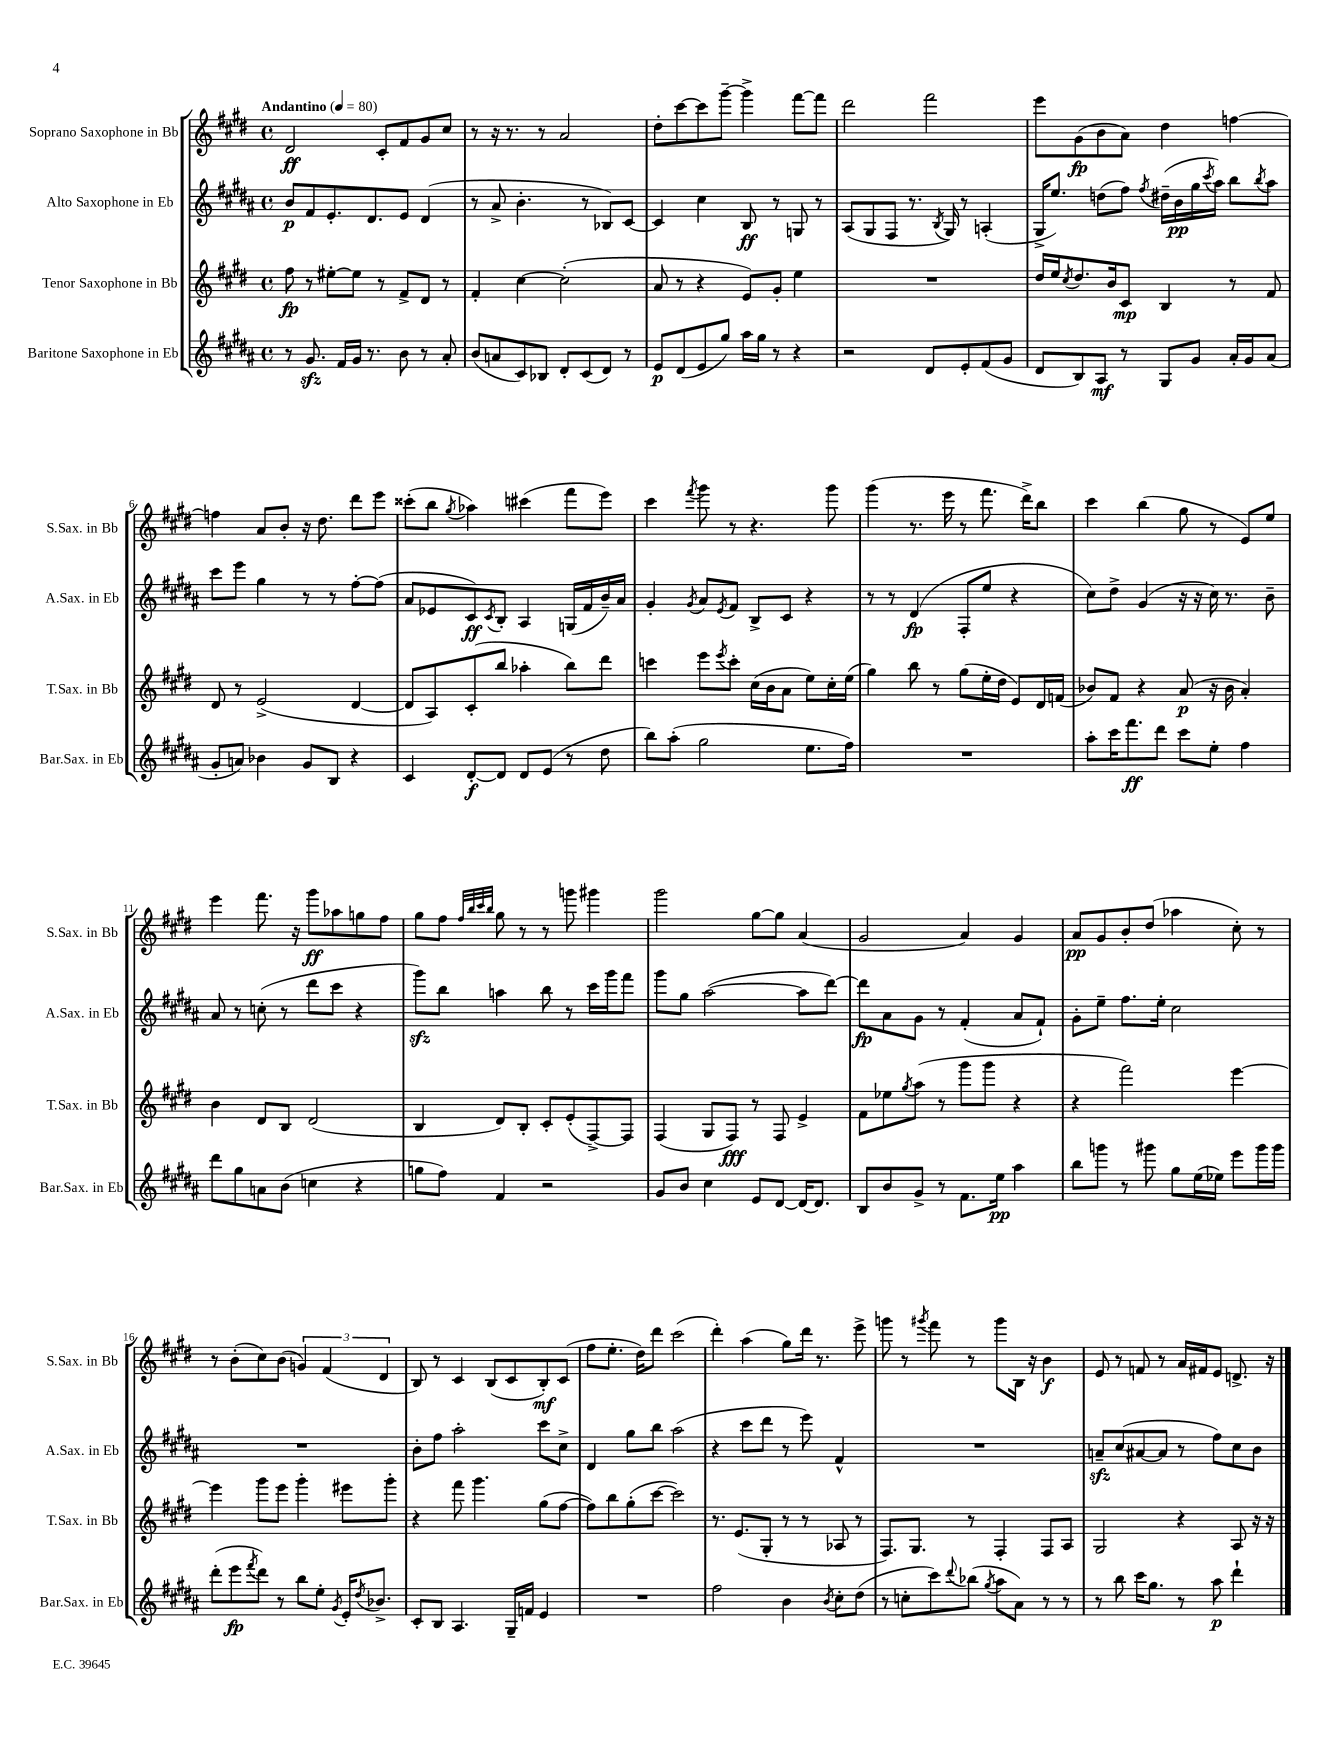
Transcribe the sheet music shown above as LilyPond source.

<<
\new StaffGroup <<
\new Staff = "s0" \with { instrumentName = "Soprano Saxophone in Bb" shortInstrumentName = "S.Sax. in Bb" } {
    \clef treble \key e \major \defaultTimeSignature \time 4/4 \tempo "Andantino" 4 = 80
    dis'2\ff cis'8-. fis'8 gis'8 cis''8 |
    r8 r16 r8. r8 a'2 |
    dis''8-. cis'''8~ cis'''8 gis'''8~-- gis'''4-> fis'''8~ fis'''8 |
    dis'''2 fis'''2 |
    e'''8 gis'8\fp( b'8 a'8) dis''4 f''4~ |
    f''4 a'8 b'8-. r16 dis''8. dis'''8 e'''8 |
    cisis'''8-.( b''8 \acciaccatura { gis''8 } aes''4) cis'''4( fis'''8 e'''8) |
    cis'''4 \acciaccatura { fis'''8 } gis'''8 r8 r4. gis'''8 |
    gis'''4( r8. e'''16 r8 fis'''8. dis'''16->) b''8 |
    cis'''4 b''4( gis''8 r8 e'8) e''8 |
    e'''4 fis'''8. r16 gis'''8\ff aes''8 g''8 fis''8 |
    gis''8 fis''8 \grace { fis''32 b''32 cis'''32 b''32 } gis''8 r8 r8 g'''8 gis'''4 |
    gis'''2 gis''8~ gis''8 a'4( |
    gis'2 a'4) gis'4 |
    a'8\pp gis'8 b'8-. dis''8( aes''4 cis''8-.) r8 |
    r8 b'8-.( cis''8) b'8( \tuplet 3/2 { g'4) fis'4( dis'4 } |
    b8) r8 cis'4 b8( cis'8 b8-.\mf) cis'8( |
    fis''8 e''8.-. dis''16) dis'''8 cis'''2( |
    dis'''4-.) a''4( gis''8) dis'''16 r8. e'''8-> |
    g'''8 r8 \acciaccatura { gis'''8 } fis'''8 r8 gis'''8 b16 r16 b'4\f |
    e'8 r8 f'8 r8 a'16 fis'16 e'8 d'8.-> r16 \bar "|." |
}
\new Staff = "s1" \with { instrumentName = "Alto Saxophone in Eb" shortInstrumentName = "A.Sax. in Eb" } {
    \clef treble \key b \major \defaultTimeSignature \time 4/4
    b'8\p fis'8 e'8.-. dis'8. e'8 dis'4( |
    r8 ais'8-> b'4.-. r8 bes8) cis'8~ |
    cis'4 cis''4 b8\ff r8 g8 r8 |
    ais8( gis8 fis8 r8. \acciaccatura { b8 } gis16) r8 a4-.( |
    gis16-> e''8.) d''8( fis''8) \acciaccatura { fis''8 } dis''16--( b'16\pp gis''16 \acciaccatura { cis'''8 } ais''16) b''8 \acciaccatura { b''8 } ais''8 |
    cis'''8 e'''8 gis''4 r8 r8 fis''8~-. fis''8( |
    ais'8 ees'8 cis'8\ff) \acciaccatura { cis'8 } b8-. ais4 g16( fis'16 b'16--) ais'16 |
    gis'4-. \acciaccatura { gis'8 } ais'8 \acciaccatura { e'8 } fis'8 b8-> cis'8 r4 |
    r8 r8 dis'4\fp( fis8-. e''8 r4 |
    cis''8) dis''8-> gis'4( r16 r16 cis''16) r8. b'8-- |
    ais'8 r8 c''8-.( r8 dis'''8 cis'''8 r4 |
    gis'''8\sfz) b''8 a''4 b''8 r8 cis'''16 gis'''16 fis'''8 |
    gis'''8 gis''8 ais''2~( ais''8 dis'''8~) |
    dis'''8\fp ais'8 gis'8 r8 fis'4-.( ais'8 fis'8-!) |
    gis'8-. e''8-- fis''8. e''16-. cis''2 |
    R1 |
    b'8-. fis''8 ais''2-. cis'''8 cis''8-> |
    dis'4 gis''8 b''8 ais''2( |
    r4 cis'''8 dis'''8 r8 e'''8) fis'4-^ |
    R1 |
    a'8--\sfz cis''8( ais'8~ ais'8 r8 fis''8) cis''8 b'8 \bar "|." |
}
\new Staff = "s2" \with { instrumentName = "Tenor Saxophone in Bb" shortInstrumentName = "T.Sax. in Bb" } {
    \clef treble \key e \major \defaultTimeSignature \time 4/4
    fis''8\fp r8 eis''8~-. eis''8 r8 fis'8-> dis'8 r8 |
    fis'4-. cis''4~ cis''2-.( |
    a'8 r8 r4 e'8) gis'8-. e''4 |
    R1 |
    dis''16 e''16 \acciaccatura { cis''8 } dis''8. b'16 cis'8\mp b4 r8 fis'8 |
    dis'8 r8 e'2->( dis'4~ |
    dis'8 a8) cis'8-.( b''8 aes''4-. b''8) dis'''8 |
    c'''4 e'''8 \acciaccatura { e'''8 } c'''8-. cis''16( b'16 a'8 e''8) cis''16-. e''16( |
    gis''4) b''8 r8 gis''8( e''16-. dis''16 e'8) dis'16 f'16( |
    bes'8) fis'8 r4 a'8\p( r16 bes'16 a'4-.) |
    b'4 dis'8 b8 dis'2( |
    b4 dis'8) b8-. cis'8-. e'8-.( fis8~->) fis8 |
    fis4( gis8 fis8\fff) r8 fis8 e'4-> |
    fis'8 ees''8 \acciaccatura { gis''8 } a''8( r8 gis'''8 gis'''8 r4 |
    r4 fis'''2) e'''4~ |
    e'''4 gis'''8 e'''8 gis'''4-. eis'''8 gis'''8-. |
    r4 fis'''8 gis'''4. gis''8( fis''8~ |
    fis''8) b''8 gis''8-.( cis'''8~ cis'''2) |
    r8. e'8.( gis8-. r8 r8 aes8 r8 |
    fis8.) gis8. r8 fis4-. fis8 a8 |
    gis2 r4 a8 r16 r16 \bar "|." |
}
\new Staff = "s3" \with { instrumentName = "Baritone Saxophone in Eb" shortInstrumentName = "Bar.Sax. in Eb" } {
    \clef treble \key b \major \defaultTimeSignature \time 4/4
    r8 gis'8.\sfz fis'16 gis'16 r8. b'8 r8 ais'8-. |
    b'8( a'8 cis'8) bes8 dis'8-. cis'8( dis'8) r8 |
    e'8\p dis'8( e'8 gis''8) ais''16 gis''16 r8 r4 |
    r2 dis'8 e'8-. fis'8( gis'8 |
    dis'8 b8) ais8\mf r8 gis8 gis'8 ais'16-. gis'16 ais'8( |
    gis'8-. a'8) bes'4 gis'8 b8 r4 |
    cis'4 dis'8~-.\f dis'8 dis'8 e'8( r8 dis''8 |
    b''8) ais''8-.( gis''2 e''8. fis''16) |
    R1 |
    ais''8-. cis'''16 fis'''8.\ff dis'''8 cis'''8 e''8-. fis''4 |
    dis'''8 gis''8 a'8 b'8( c''4 r4 |
    g''8 fis''8) fis'4 r2 |
    gis'8 b'8 cis''4 e'8 dis'8~ dis'16~ dis'8. |
    b8 b'8 gis'8-> r8 fis'8. e''16\pp ais''4 |
    b''8 g'''8 r8 gis'''8 gis''8 e''16( ees''16) e'''8 gis'''16 gis'''16 |
    dis'''8-.( e'''8\fp \acciaccatura { fis'''8 } dis'''8) r8 b''8 e''8-. \acciaccatura { gis'8 } e'16-. \acciaccatura { dis''8 } bes'8.-> |
    cis'8-. b8 ais4. gis16-- f'16 e'4 |
    R1 |
    fis''2 b'4 \acciaccatura { b'8 } cis''8-. dis''8( |
    r8 c''8-. cis'''8) \appoggiatura { dis'''8 } bes''8( \acciaccatura { gis''8 } ais''8 ais'8) r8 r8 |
    r8 b''8 cis'''16 gis''8. r8 ais''8\p dis'''4-! \bar "|." |
}
>>
>>
